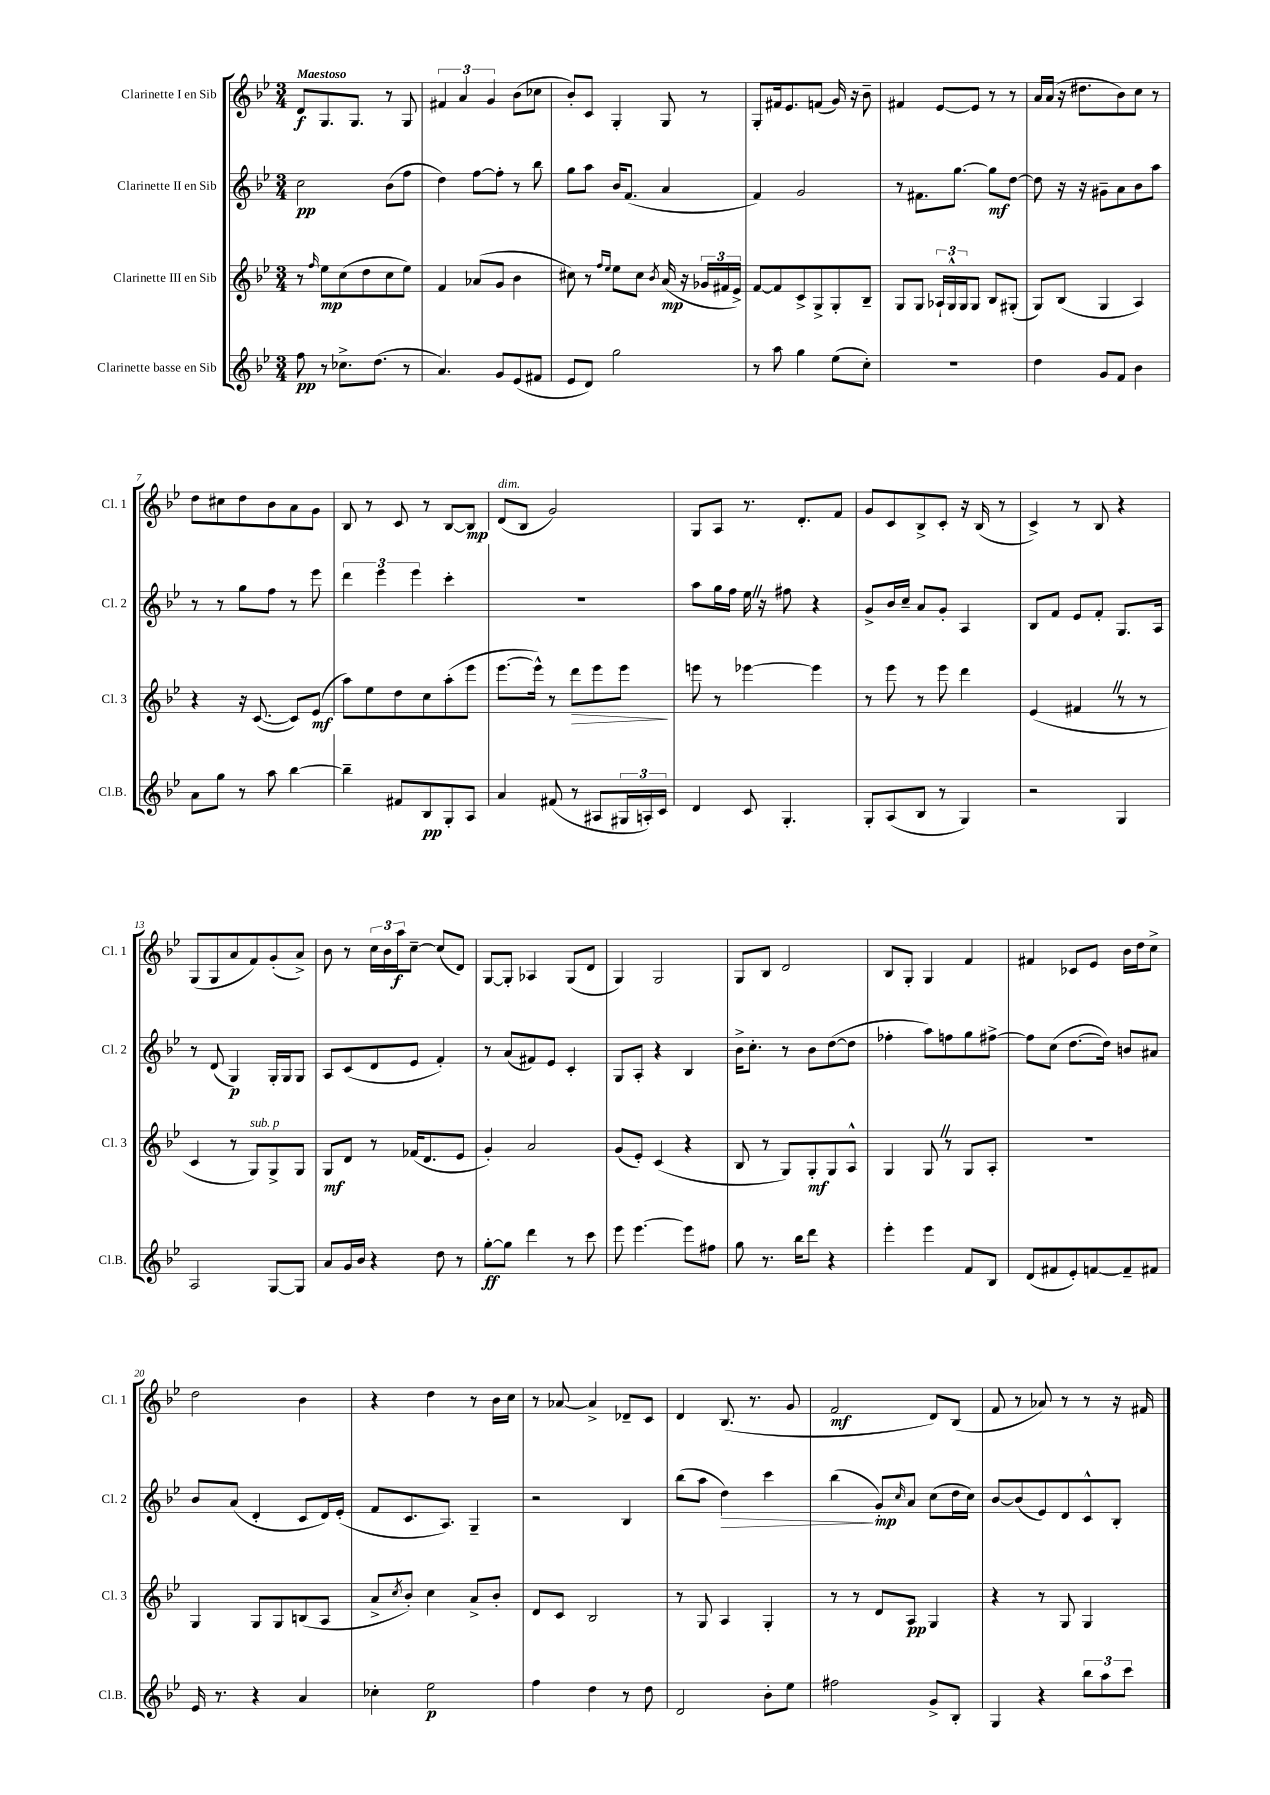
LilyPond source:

<<
\new StaffGroup <<
\new Staff = "s0" \with { instrumentName = "Clarinette I en Sib" shortInstrumentName = "Cl. 1" } {
    \clef treble \key bes \major \numericTimeSignature \time 3/4 \tempo "Maestoso"
    d'8\f g8. g8. r8 g8 |
    \tuplet 3/2 { fis'4 a'4 g'4 } bes'8( ces''8 |
    bes'8-.) c'8 g4-. g8 r8 |
    g8-. fis'16 ees'8. f'8( g'16) r16 bes'8-- |
    fis'4 ees'8~ ees'8 r8 r8 |
    a'16 a'16( r16 dis''8. bes'8) c''8 r8 |
    d''8 cis''8 d''8 bes'8 a'8 g'8 |
    bes8 r8 c'8 r8 bes8~ bes8\mp |
    d'8^\markup { \italic "dim." }( bes8 g'2) |
    g8 a8 r8. d'8.-. f'8 |
    g'8 c'8 bes8-> c'8-. r16 bes16( r8 |
    c'4->) r8 bes8 r4 |
    g8( g8 a'8 f'8) g'8-.( a'8->) |
    bes'8 r8 \tuplet 3/2 { c''16 bes'16 a''16\f } c''8~-- c''8( d'8) |
    g8~ g8-. aes4 g8( d'8 |
    g4) g2 |
    g8 bes8 d'2 |
    bes8 g8-. g4 f'4 |
    fis'4 ces'8 ees'8 bes'16 d''16 c''8-> |
    d''2 bes'4 |
    r4 d''4 r8 bes'16 c''16 |
    r8 aes'8~ aes'4-> des'8-- c'8 |
    d'4 bes8.( r8. g'8 |
    f'2\mf d'8) bes8( |
    f'8 r8 aes'8) r8 r8 r16 fis'16 \bar "|." |
}
\new Staff = "s1" \with { instrumentName = "Clarinette II en Sib" shortInstrumentName = "Cl. 2" } {
    \clef treble \key bes \major \numericTimeSignature \time 3/4
    c''2\pp bes'8( f''8 |
    d''4) f''8~ f''8-. r8 bes''8 |
    g''8 a''8 bes'16 f'8.( a'4 |
    f'4) g'2 |
    r8 fis'8. g''8.~ g''8\mf d''8~ |
    d''8 r16 r16 gis'8-- a'8 bes'8 a''8 |
    r8 r8 g''8 f''8 r8 ees'''8 |
    \tuplet 3/2 { d'''4 ees'''4 ees'''4 } c'''4-. |
    R2. |
    a''8 g''16 f''16 ees''16 \once \override BreathingSign.text = \markup { \musicglyph "scripts.caesura.straight" } \breathe r16 fis''8 r4 |
    g'8-> bes'16 c''16-- a'8 g'8-. a4 |
    bes8 f'8 ees'8 f'8-. g8. a16 |
    r8 d'8( g4\p) g16-. g16 g8 |
    a8 c'8( d'8 ees'8 f'4-.) |
    r8 a'8( fis'8) ees'8 c'4-. |
    g8 a8-. r4 bes4 |
    bes'16-> c''8.-. r8 bes'8 d''8~( d''8 |
    fes''4-. a''8) f''8 g''8 fis''8~-> |
    fis''8 c''8( d''8.~ d''16) b'8 ais'8 |
    bes'8 a'8( d'4-. c'8 d'16) ees'16-.( |
    f'8 c'8. a8.) g4-- |
    r2 bes4 |
    bes''8( a''8 d''4\>) c'''4 |
    bes''4\!( g'8-.\mp) \grace { c''16 } a'8 c''8( d''16 c''16) |
    bes'8~ bes'8( ees'8) d'8 c'8-^ bes8-. \bar "|." |
}
\new Staff = "s2" \with { instrumentName = "Clarinette III en Sib" shortInstrumentName = "Cl. 3" } {
    \clef treble \key bes \major \numericTimeSignature \time 3/4
    r8 \grace { f''16 } ees''8\mp c''8( d''8 c''8 ees''8) |
    f'4 aes'8( g'8 bes'4 |
    cis''8) r8 \grace { f''16 ees''16 } ees''8 cis''8 \acciaccatura { bes'8 } a'16\mp( r16 \tuplet 3/2 { ges'16 fis'16 ees'16->) } |
    f'8~ f'8 c'8-> g8-> g8-. bes8-- |
    g8 g8 \tuplet 3/2 { aes16-! g16-^ g16 } g8 bes8 gis8-.( |
    g8) bes8( g4 a4) |
    r4 r16 c'8.~( c'8) ees'8\mf( |
    a''8) ees''8 d''8 c''8 a''8-.( ees'''8 |
    ees'''8.~ ees'''16-^) r8 d'''8\> ees'''8 ees'''8\! |
    e'''8 r8 ees'''4~ ees'''4 |
    r8 ees'''8 r8 ees'''8 d'''4 |
    ees'4( fis'4 \once \override BreathingSign.text = \markup { \musicglyph "scripts.caesura.straight" } \breathe r8 r8 |
    c'4 r8 g8^\markup { \italic "sub. p" }) g8-> g8 |
    g8\mf d'8 r8 fes'16( d'8. ees'8 |
    g'4-.) a'2 |
    g'8( ees'8-.) c'4( r4 |
    bes8 r8 g8) g8-.\mf g8 a8-^ |
    g4 g8 \once \override BreathingSign.text = \markup { \musicglyph "scripts.caesura.straight" } \breathe r8 g8 a8-. |
    R2. |
    g4 g8 g8 b8( a8 |
    a'8-> \acciaccatura { c''8 } bes'8-.) c''4 a'8-> bes'8-. |
    d'8 c'8 bes2 |
    r8 g8 a4 g4-. |
    r8 r8 d'8 a8\pp g4 |
    r4 r8 g8 g4 \bar "|." |
}
\new Staff = "s3" \with { instrumentName = "Clarinette basse en Sib" shortInstrumentName = "Cl.B." } {
    \clef treble \key bes \major \numericTimeSignature \time 3/4
    f''8\pp r8 ces''8.-> d''8.( r8 |
    a'4.) g'8 ees'8( fis'8 |
    ees'8 d'8) g''2 |
    r8 a''8 g''4 ees''8( c''8-.) |
    R2. |
    d''4 g'8 f'8 bes'4 |
    a'8 g''8 r8 a''8 bes''4~ |
    bes''4-- fis'8 bes8\pp g8-. a8 |
    a'4 fis'8( r8 ais8 \tuplet 3/2 { gis16 a16-.) c'16 } |
    d'4 c'8 g4.-. |
    g8-. a8( bes8 r8 g4) |
    r2 g4 |
    a2 g8~ g8 |
    a'8 g'16 bes'16 r4 d''8 r8 |
    g''8~-.\ff g''8 d'''4 r8 c'''8 |
    ees'''8 ees'''4.~ ees'''8 fis''8 |
    g''8 r8. bes''16 d'''8 r4 |
    ees'''4-. ees'''4 f'8 bes8 |
    d'8( fis'8 ees'8-.) f'8~ f'8-- fis'8 |
    ees'16 r8. r4 a'4 |
    ces''4-. ees''2\p |
    f''4 d''4 r8 d''8 |
    d'2 bes'8-. ees''8 |
    fis''2 g'8-> bes8-. |
    g4 r4 \tuplet 3/2 { bes''8 a''8 c'''8 } \bar "|." |
}
>>
>>
